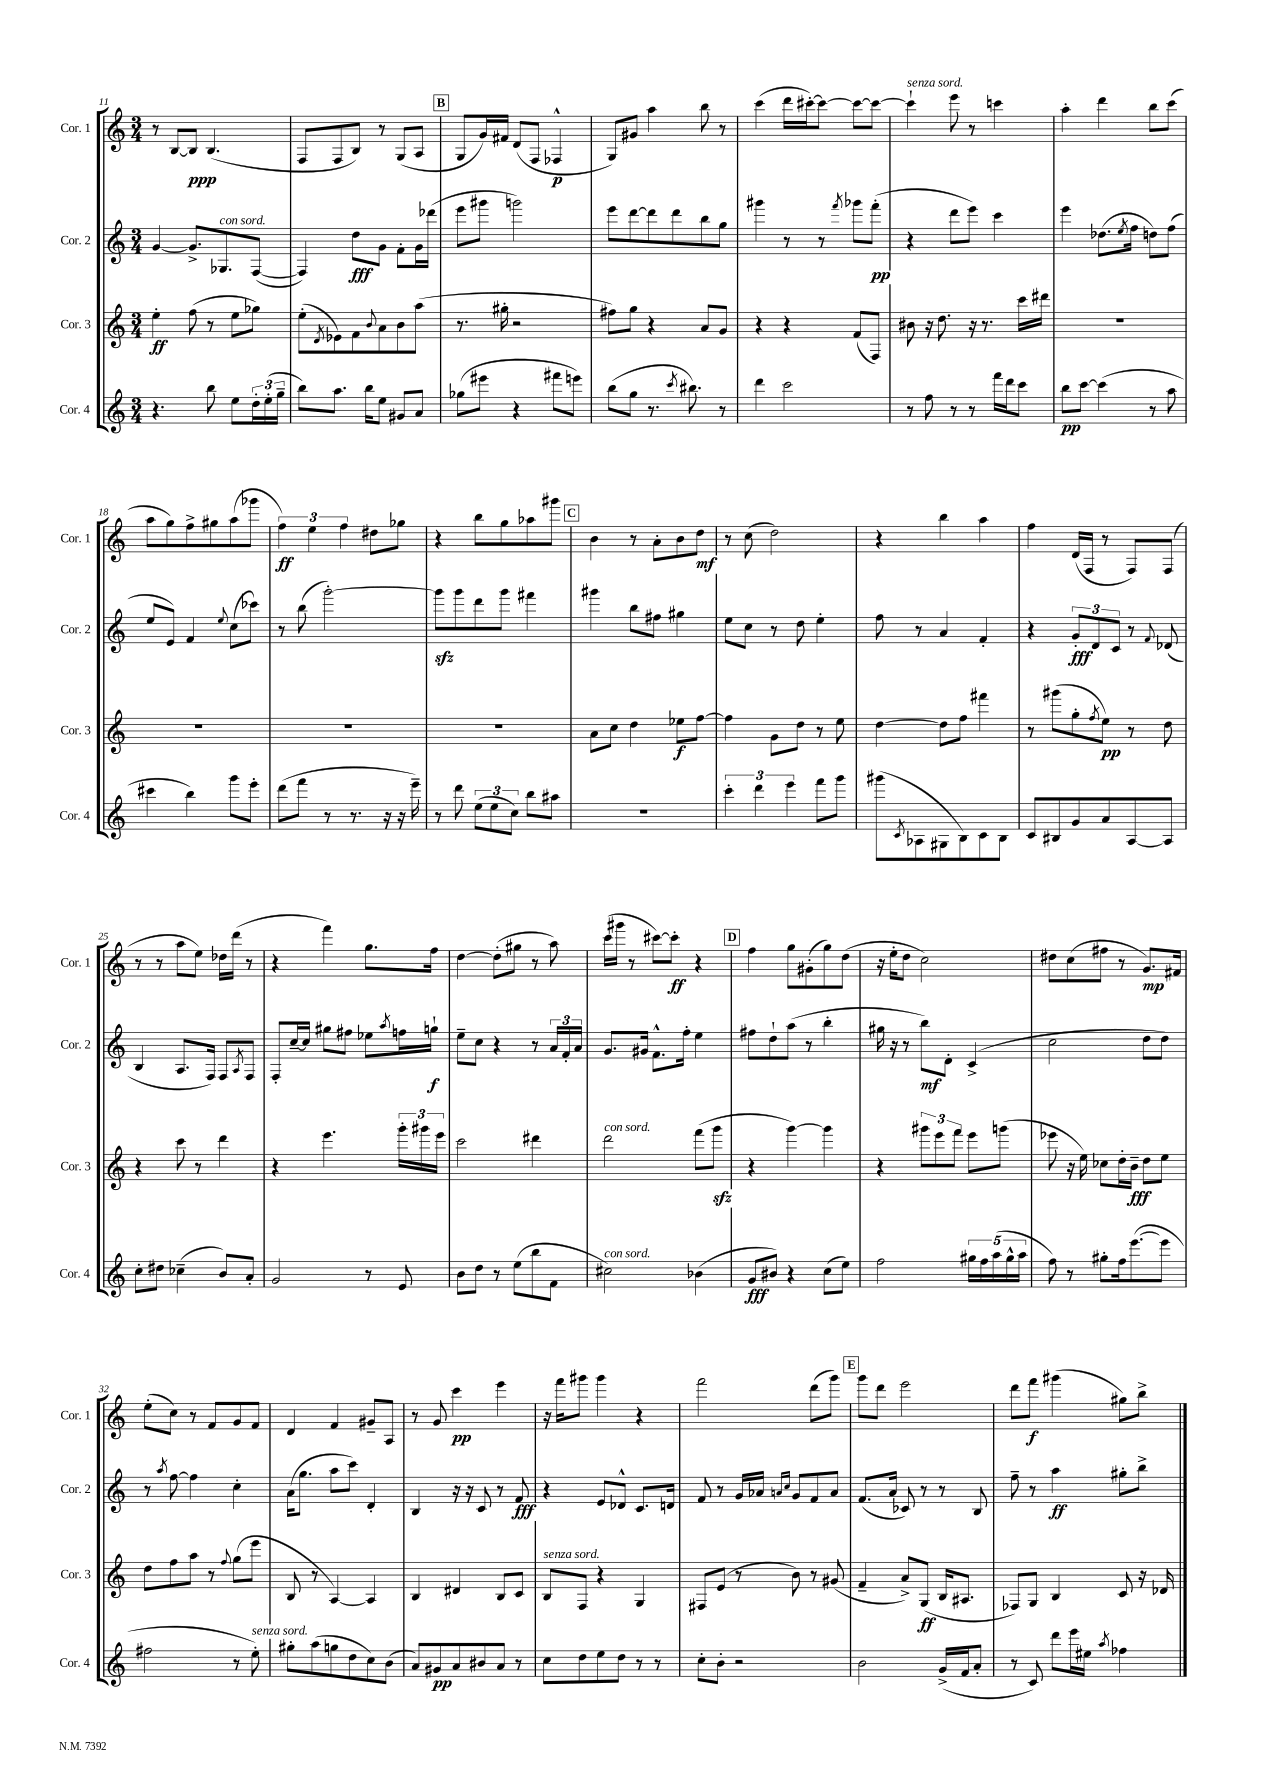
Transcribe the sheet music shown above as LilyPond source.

<<
\new StaffGroup <<
\new Staff = "s0" \with { instrumentName = "Cor. 1" shortInstrumentName = "Cor. 1" } {
    \clef treble \key c \major \numericTimeSignature \time 3/4
    r8 b8~ b8\ppp b4.( |
    f8 f8 b8) r8 g8( a8 |
    \mark \markup { \box "B" } g8 g'16) fis'16 d'8( f8 fes4-^\p |
    g8) gis'8 a''4 b''8 r8 |
    c'''4( d'''16 cis'''16~-.) cis'''8~ cis'''8~ cis'''8~ |
    cis'''4-!^\markup { \italic "senza sord." } e'''8 r8 c'''4 |
    a''4-. d'''4 b''8 c'''8( |
    a''8 g''8) f''8-> gis''8 a''8( ges'''8 |
    \tuplet 3/2 { f''4\ff) e''4 f''4 } dis''8 ges''8 |
    r4 b''8 g''8 aes''8 gis'''8 |
    \mark \markup { \box "C" } b'4 r8 a'8-. b'8 d''8\mf |
    r8 c''8( d''2) |
    r4 b''4 a''4 |
    f''4 d'16( f16 r8 f8) f8( |
    r8 r8 a''8 e''8) des''16 d'''16( r8 |
    r4 f'''4) g''8. f''16 |
    d''4~ d''8-.( gis''8 r8 a''8) |
    c'''16( gis'''16 r8 cis'''8~) cis'''8-.\ff r4 |
    \mark \markup { \box "D" } f''4 g''8 gis'8-.( g''8) d''8( |
    r16 e''16-. d''8 c''2) |
    dis''8 c''8( fis''8 r8 g'8.\mp) fis'16 |
    e''8-.( c''8) r8 f'8 g'8 f'8 |
    d'4 f'4 gis'8-- a8 |
    r8 g'8 c'''4\pp e'''4 |
    r16 f'''16 gis'''8 gis'''4 r4 |
    f'''2 d'''8( g'''8) |
    \mark \markup { \box "E" } g'''8 d'''8 e'''2 |
    d'''8 f'''8\f gis'''4( gis''8) b''8-> \bar "|." |
}
\new Staff = "s1" \with { instrumentName = "Cor. 2" shortInstrumentName = "Cor. 2" } {
    \clef treble \key c \major \numericTimeSignature \time 3/4
    g'4~ g'8.-> ges8.^\markup { \italic "con sord." } f8~( |
    f4) d''8\fff g'8 f'8-. g'16 des'''16( |
    \mark \markup { \box "B" } e'''8 gis'''8 g'''2) |
    e'''8 d'''8~ d'''8 d'''8 b''8 g''8 |
    gis'''4 r8 r8 \acciaccatura { f'''8 } ges'''8 f'''8-.\pp( |
    r4 d'''8 e'''8) c'''4 |
    e'''4 des''8.( \acciaccatura { e''8 } f''16 d''8) f''8( |
    e''8 e'8) f'4 \appoggiatura { e''8 } c''8( ces'''8) |
    r8 b''8( g'''2~-.) |
    g'''8\sfz g'''8 d'''8 g'''8 fis'''4 |
    \mark \markup { \box "C" } gis'''4 b''8 fis''8 gis''4 |
    e''8 c''8 r8 d''8 e''4-. |
    f''8 r8 a'4 f'4-. |
    r4 \tuplet 3/2 { g'8-.\fff d'8 c'8 } r8 \appoggiatura { f'8 } des'8( |
    b4 a8. f16) f8 \acciaccatura { a8 } f8 |
    f8-. c''16~-- c''16 gis''8 fis''8 ees''8 \acciaccatura { a''8 } f''16 g''16-!\f |
    e''8-- c''8 r4 r8 \tuplet 3/2 { a'16 f'16-. a'16 } |
    g'8. gis'16 f'8.-^ f''16-. e''4 |
    \mark \markup { \box "D" } fis''8 d''8-! a''8( r8 b''4-. |
    gis''16 r16 r8 b''8\mf) d'8-. c'4->( |
    c''2 d''8 d''8) |
    r8 \acciaccatura { a''8 } f''8~ f''4 c''4-. |
    a'16( g''8. a''8 c'''8) d'4-. |
    b4 r16 r16 c'8 r8 f'8\fff |
    r4 e'8 des'8-^ c'8. d'16 |
    f'8 r8 g'16 aes'16 \grace { a'16 c''16 } g'8 f'8 a'8 |
    \mark \markup { \box "E" } f'8.( a'16 ces'8) r8 r8 b8 |
    f''8-- r8 a''4\ff gis''8-. b''8-> \bar "|." |
}
\new Staff = "s2" \with { instrumentName = "Cor. 3" shortInstrumentName = "Cor. 3" } {
    \clef treble \key c \major \numericTimeSignature \time 3/4
    e''4-.\ff f''8( r8 e''8 ges''8) |
    e''8-.( \acciaccatura { d'8 } ees'8) f'8 \appoggiatura { b'8 } a'8 b'8 a''8( |
    \mark \markup { \box "B" } r8. gis''16-. r2 |
    fis''8) g''8 r4 a'8 g'8 |
    r4 r4 f'8( f8) |
    bis'8 r16 d''8. r16 r8. c'''16 dis'''16 |
    R2. |
    R2. |
    R2. |
    R2. |
    \mark \markup { \box "C" } a'8 c''8 d''4 ees''8\f f''8~ |
    f''4 g'8 d''8 r8 e''8 |
    d''4~ d''8 f''8 fis'''4 |
    r8 gis'''8( g''8-. \acciaccatura { f''8 } e''8\pp) r8 d''8 |
    r4 c'''8 r8 d'''4 |
    r4 e'''4. \tuplet 3/2 { g'''16-. gis'''16 e'''16 } |
    c'''2 dis'''4 |
    d'''2^\markup { \italic "con sord." } f'''8( g'''8\sfz |
    \mark \markup { \box "D" } r4 g'''4~) g'''4 |
    r4 \tuplet 3/2 { gis'''8 e'''8 f'''8 } e'''8 g'''8( |
    ees'''8 r16 e''16) ces''8 d''16-. b'16--\fff d''8 e''8 |
    d''8 f''8 a''8 r8 \appoggiatura { f''8 } g''8( e'''8 |
    b8 r8 a4~) a4 |
    b4 dis'4 b8 c'8 |
    b8^\markup { \italic "senza sord." } f8 r4 g4 |
    fis8 e'8( r8 b'8) r8 gis'8( |
    \mark \markup { \box "E" } f'4-- a'8->) g8\ff( b16 ais8. |
    fes8) g8 b4 c'8 r16 des'16 \bar "|." |
}
\new Staff = "s3" \with { instrumentName = "Cor. 4" shortInstrumentName = "Cor. 4" } {
    \clef treble \key c \major \numericTimeSignature \time 3/4
    r4. b''8 e''8 \tuplet 3/2 { d''16-. e''16-.( g''16-- } |
    b''8) a''8. b''16 e''8 gis'8 a'8 |
    \mark \markup { \box "B" } ges''8( eis'''8 r4 fis'''8 e'''8) |
    b''8( g''8 r8. \acciaccatura { c'''8 } bis''8.) r8 |
    d'''4 c'''2 |
    r8 f''8 r8 r8 f'''16 d'''16 c'''8 |
    b''8\pp c'''8~ c'''4( r8 a''8 |
    cis'''4 b''4) g'''8 e'''8-. |
    d'''8( f'''8 r8 r8. r16 r16 e'''16--) |
    r8 d'''8 \tuplet 3/2 { e''8( e''8 c''8) } b''8 ais''8 |
    \mark \markup { \box "C" } R2. |
    \tuplet 3/2 { c'''4-. d'''4 e'''4 } f'''8 g'''8 |
    gis'''8( \acciaccatura { c'8 } aes8 gis8 b8) c'8 b8 |
    c'8 bis8 g'8 a'8 a8~ a8 |
    c''8-. dis''8 ces''4--( b'8) a'8-. |
    g'2 r8 e'8 |
    b'8 d''8 r8 e''8( b''8 f'8 |
    cis''2^\markup { \italic "con sord." }) bes'4( |
    \mark \markup { \box "D" } g'8\fff bis'8) r4 c''8( e''8) |
    f''2 \tuplet 5/4 { gis''16 f''16 a''16( gis''16-^ a''16 } |
    f''8) r8 gis''8-. f''16 e'''8.~( e'''8 |
    fis''2 r8 e''8-.^\markup { \italic "senza sord." }) |
    gis''8-. a''8( g''8 d''8 c''8) b'8( |
    a'8) gis'8\pp a'8 bis'8 a'8 r8 |
    c''8 d''8 e''8 d''8 r8 r8 |
    c''8-. b'8-. r2 |
    \mark \markup { \box "E" } b'2 g'16->( f'16 a'8-. |
    r8 c'8) d'''8 e'''16 eis''16 \acciaccatura { a''8 } fes''4 \bar "|." |
}
>>
>>
\layout { \context { \Score currentBarNumber = #11 } }
